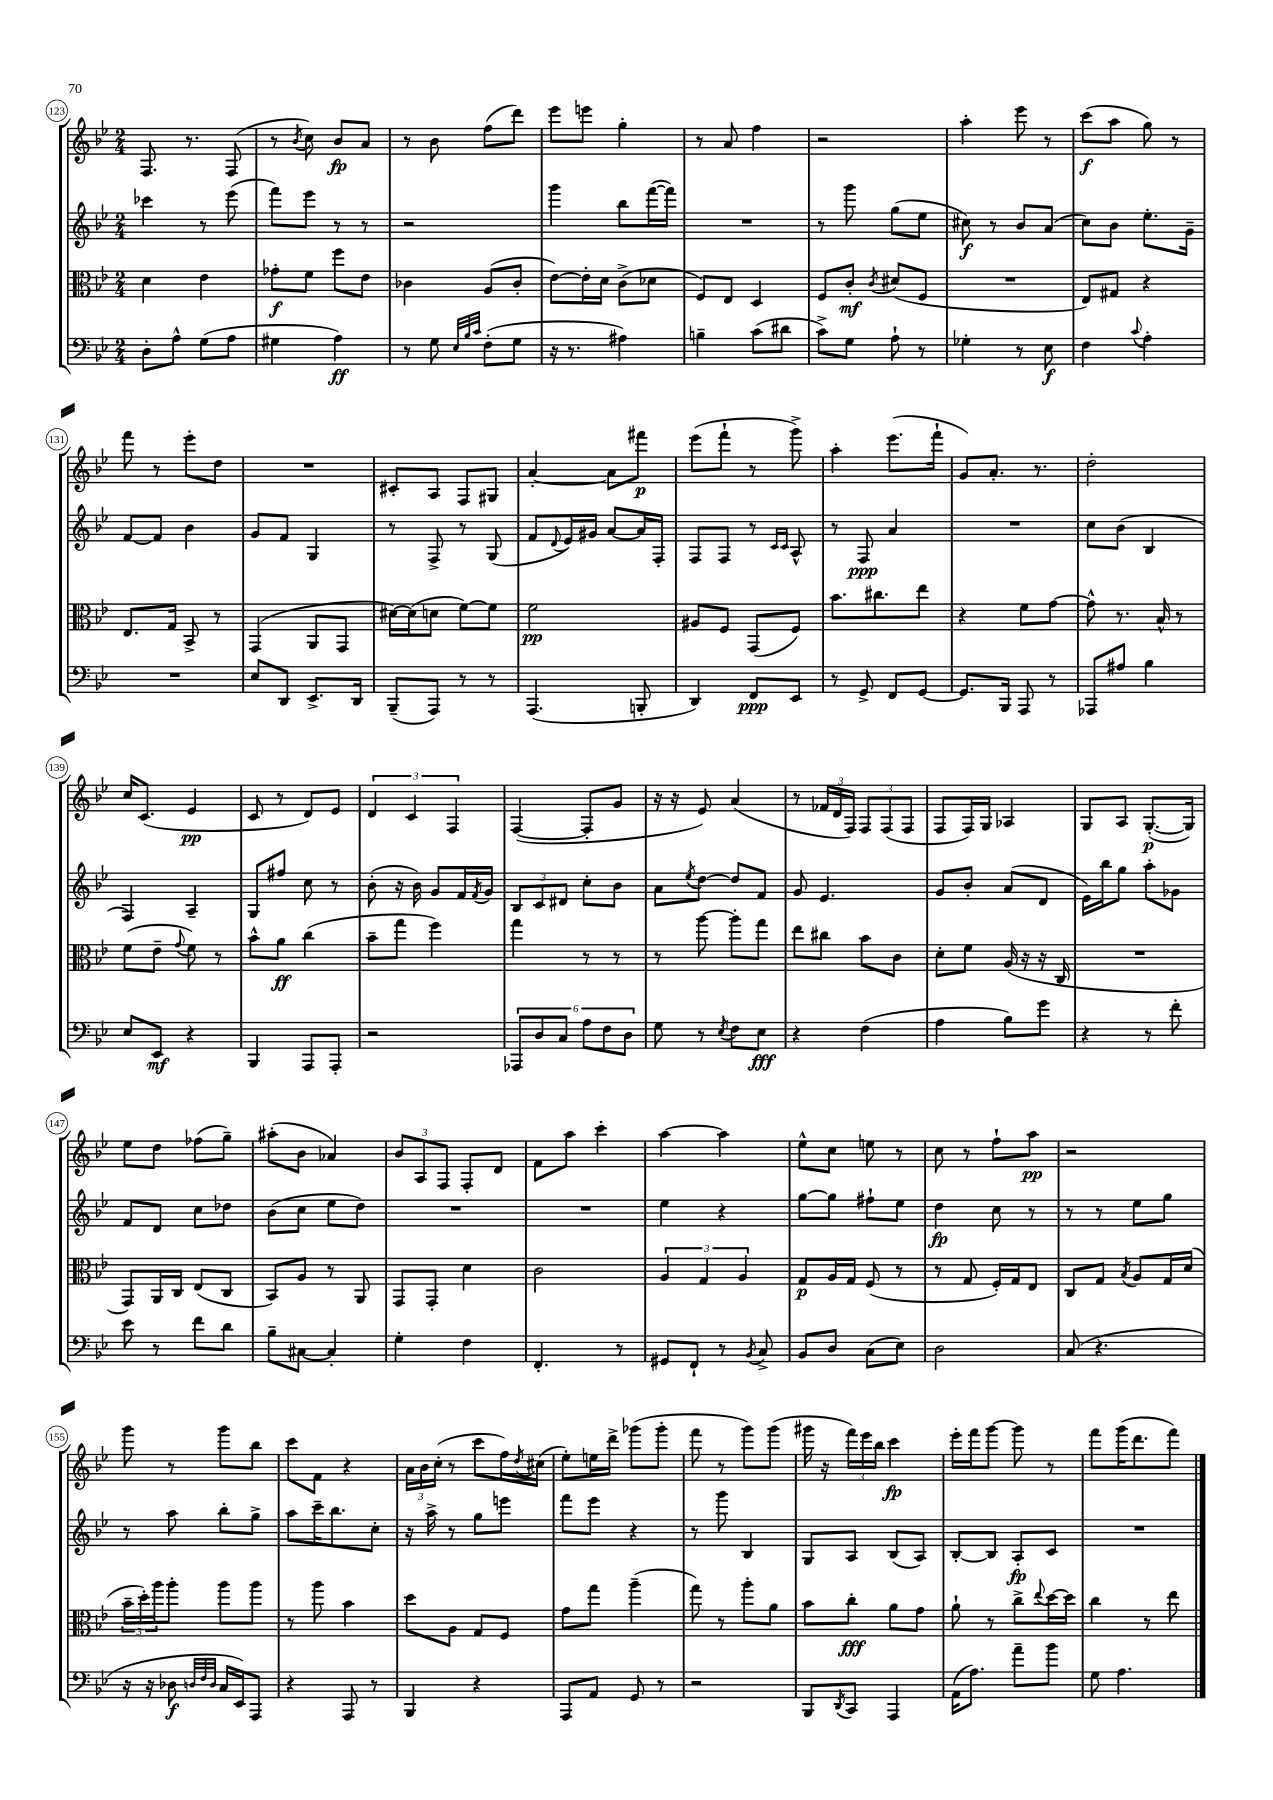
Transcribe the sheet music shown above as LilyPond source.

<<
\new StaffGroup <<
\new Staff = "s0" {
    \clef treble \key bes \major \numericTimeSignature \time 2/4
    f8. r8. f8( |
    r8 \acciaccatura { bes'8 } c''8) bes'8\fp a'8 |
    r8 bes'8 f''8( d'''8) |
    ees'''8 e'''8 g''4-. |
    r8 a'8 f''4 |
    r2 |
    a''4-. ees'''8 r8 |
    c'''8\f( a''8 g''8) r8 |
    f'''8 r8 ees'''8-. d''8 |
    R2 |
    cis'8-. a8 f8 gis8 |
    a'4~-. a'8 fis'''8\p |
    ees'''8( f'''8-! r8 g'''8->) |
    a''4-. ees'''8.( f'''16-! |
    g'8) a'8.-. r8. |
    d''2-. |
    c''16 c'8.( ees'4\pp |
    c'8 r8 d'8) ees'8 |
    \tuplet 3/2 { d'4 c'4 f4 } |
    f4~( f8-. g'8 |
    r16 r16 ees'8) a'4( |
    r8 \tuplet 3/2 { fes'16 d'16 f16) } \tuplet 3/2 { f8 f8( f8 } |
    f8 f16) g16 aes4 |
    g8 a8 g8.~-.\p( g16) |
    ees''8 d''8 fes''8( g''8--) |
    ais''8-.( bes'8 aes'4) |
    \tuplet 3/2 { bes'8 a8 f8 } f8-. d'8 |
    f'8 a''8 c'''4-. |
    a''4~ a''4 |
    ees''8-^ c''8 e''8 r8 |
    c''8 r8 f''8-! a''8\pp |
    r2 |
    g'''8 r8 g'''8 bes''8 |
    c'''8 f'8 r4 |
    \tuplet 3/2 { a'16 bes'16 c''16-.( } r8 c'''8 f''16) \acciaccatura { d''8 } cis''16( |
    ees''8-.) e''16 d'''16-> ges'''8( ges'''8-. |
    f'''8 r8 g'''8) g'''8( |
    gis'''16 r16 \tuplet 3/2 { f'''16) ees'''16 bes''16 } c'''4\fp |
    ees'''16-. f'''16 g'''8~ g'''8 r8 |
    f'''8 g'''16( d'''8. f'''8) \bar "|." |
}
\new Staff = "s1" {
    \clef treble \key bes \major \numericTimeSignature \time 2/4
    ces'''4 r8 ees'''8( |
    f'''8) ees'''8 r8 r8 |
    r2 |
    g'''4 bes''8 f'''16~( f'''16) |
    R2 |
    r8 g'''8 g''8( ees''8 |
    cis''8\f) r8 bes'8 a'8( |
    c''8) bes'8 ees''8.-. g'16-- |
    f'8~ f'8 bes'4 |
    g'8 f'8 g4 |
    r8 f8-> r8 g8( |
    f'8 \appoggiatura { d'8 } ees'16) gis'16 a'8~ a'16 f16-. |
    f8 f8 r8 \grace { c'16 c'16 } a8-^ |
    r8 f8\ppp a'4 |
    R2 |
    c''8 bes'8( bes4 |
    f4) a4-- |
    g8 fis''8 c''8 r8 |
    bes'8-.( r16 bes'16) g'8 f'16 \acciaccatura { f'8 } g'16 |
    \tuplet 3/2 { bes8 c'8 dis'8 } c''8-. bes'8 |
    a'8 \acciaccatura { ees''8 } d''8~ d''8 f'8 |
    g'8 ees'4. |
    g'8 bes'8-. a'8( d'8 |
    ees'16) bes''16 g''8 a''8-. ges'8 |
    f'8 d'8 c''8 des''8 |
    bes'8( c''8 ees''8 d''8) |
    R2 |
    R2 |
    ees''4 r4 |
    g''8~ g''8 fis''8-! ees''8 |
    d''4\fp c''8 r8 |
    r8 r8 ees''8 g''8 |
    r8 a''8 bes''8-. g''8-> |
    a''8 c'''16-- bes''8. c''8-. |
    r16 a''16-> r8 g''8 e'''8 |
    f'''8 ees'''8 r4 |
    r8 g'''8 bes4 |
    g8 a8 bes8( a8) |
    bes8~-. bes8 a8-.\fp c'8 |
    R2 \bar "|." |
}
\new Staff = "s2" {
    \clef alto \key bes \major \numericTimeSignature \time 2/4
    d'4 ees'4 |
    ges'8-.\f f'8 f''8 ees'8 |
    ces'4 a8( ces'8-. |
    ees'8~) ees'16-. d'16 c'8->( des'8 |
    f8) ees8 d4 |
    f8 c'8-.\mf \acciaccatura { c'8 } dis'8( f8 |
    R2 |
    ees8) gis8 r4 |
    ees8. g16 bes,8-> r8 |
    g,4( a,8 g,8 |
    dis'16~) dis'16( d'8 f'8~) f'8 |
    f'2\pp |
    ais8 f8 g,8( f8) |
    bes'8. cis''8. ees''8 |
    r4 f'8 g'8~ |
    g'8-^ r8. bes16-^ r8 |
    f'8( ees'8-- \appoggiatura { g'8 } f'8) r8 |
    bes'8-^ a'8\ff c''4( |
    bes'8-- g''8 f''4) |
    g''4 r8 r8 |
    r8 a''8~ a''8-. g''8 |
    ees''8 cis''8 bes'8 c'8 |
    d'8-. f'8 a16( r16 r16 c16 |
    R2 |
    g,8) a,16 c16 ees8( c8 |
    bes,8) a8 r8 a,8 |
    g,8 g,8-. d'4 |
    c'2 |
    \tuplet 3/2 { a4 g4 a4 } |
    g8\p a16 g16 f8( r8 |
    r8 g8 f16-.) g16 ees8 |
    c8 g8 \acciaccatura { bes8 } a8 g16 d'16( |
    \tuplet 3/2 { bes'16-- d''16-.) a''16 } a''8-. a''8 a''8 |
    r8 a''8 bes'4 |
    d''8 a8 g8 f8 |
    g'8 g''8 a''4--( |
    g''8) r8 a''8-. a'8 |
    bes'8 c''8-.\fff a'8 g'8 |
    a'8-! r8 c''8-> \appoggiatura { ees''8 } d''16~ d''16 |
    c''4 r8 ees''8 \bar "|." |
}
\new Staff = "s3" {
    \clef bass \key bes \major \numericTimeSignature \time 2/4
    d8-. a8-^ g8( a8 |
    gis4 a4\ff) |
    r8 g8 \grace { ees32 bes32 c'32 } f8-.( g8 |
    r16 r8. ais4) |
    b4-- c'8( dis'8 |
    c'8->) g8 a8-! r8 |
    ges4-. r8 ees8\f |
    f4 \appoggiatura { c'8 } a4-. |
    R2 |
    ees8 d,8 ees,8.-> d,16 |
    bes,,8--( a,,8) r8 r8 |
    a,,4.( b,,8-. |
    d,4) f,8\ppp ees,8 |
    r8 g,8-> f,8 g,8~ |
    g,8. bes,,16 a,,8 r8 |
    aes,,8 ais8 bes4 |
    ees8 ees,8\mf r4 |
    bes,,4 a,,8 a,,8-. |
    r2 |
    \tuplet 6/4 { aes,,8 d8 c8 a8 f8 d8 } |
    g8 r8 \acciaccatura { ees8 } f8 ees8\fff |
    r4 f4( |
    a4 bes8) g'8 |
    r4 r8 f'8-. |
    ees'8 r8 f'8 d'8 |
    bes8-- cis8~ cis4-. |
    g4-. f4 |
    f,4.-. r8 |
    gis,8 f,8-! r8 \acciaccatura { bes,8 } c8-> |
    bes,8 d8 c8( ees8) |
    d2 |
    c8( r4. |
    r16 r16 des8\f \grace { d32 f32 d32 } c16 ees,16) a,,8 |
    r4 a,,8 r8 |
    bes,,4 r4 |
    a,,8 a,8 g,8 r8 |
    r2 |
    bes,,8 \acciaccatura { d,8 } c,8 a,,4 |
    a,16( a8.) a'8-- bes'8 |
    g8 a4. \bar "|." |
}
>>
>>
\layout { \context { \Score currentBarNumber = #123 \override BarNumber.stencil = #(make-stencil-circler 0.1 0.3 ly:text-interface::print) } }
